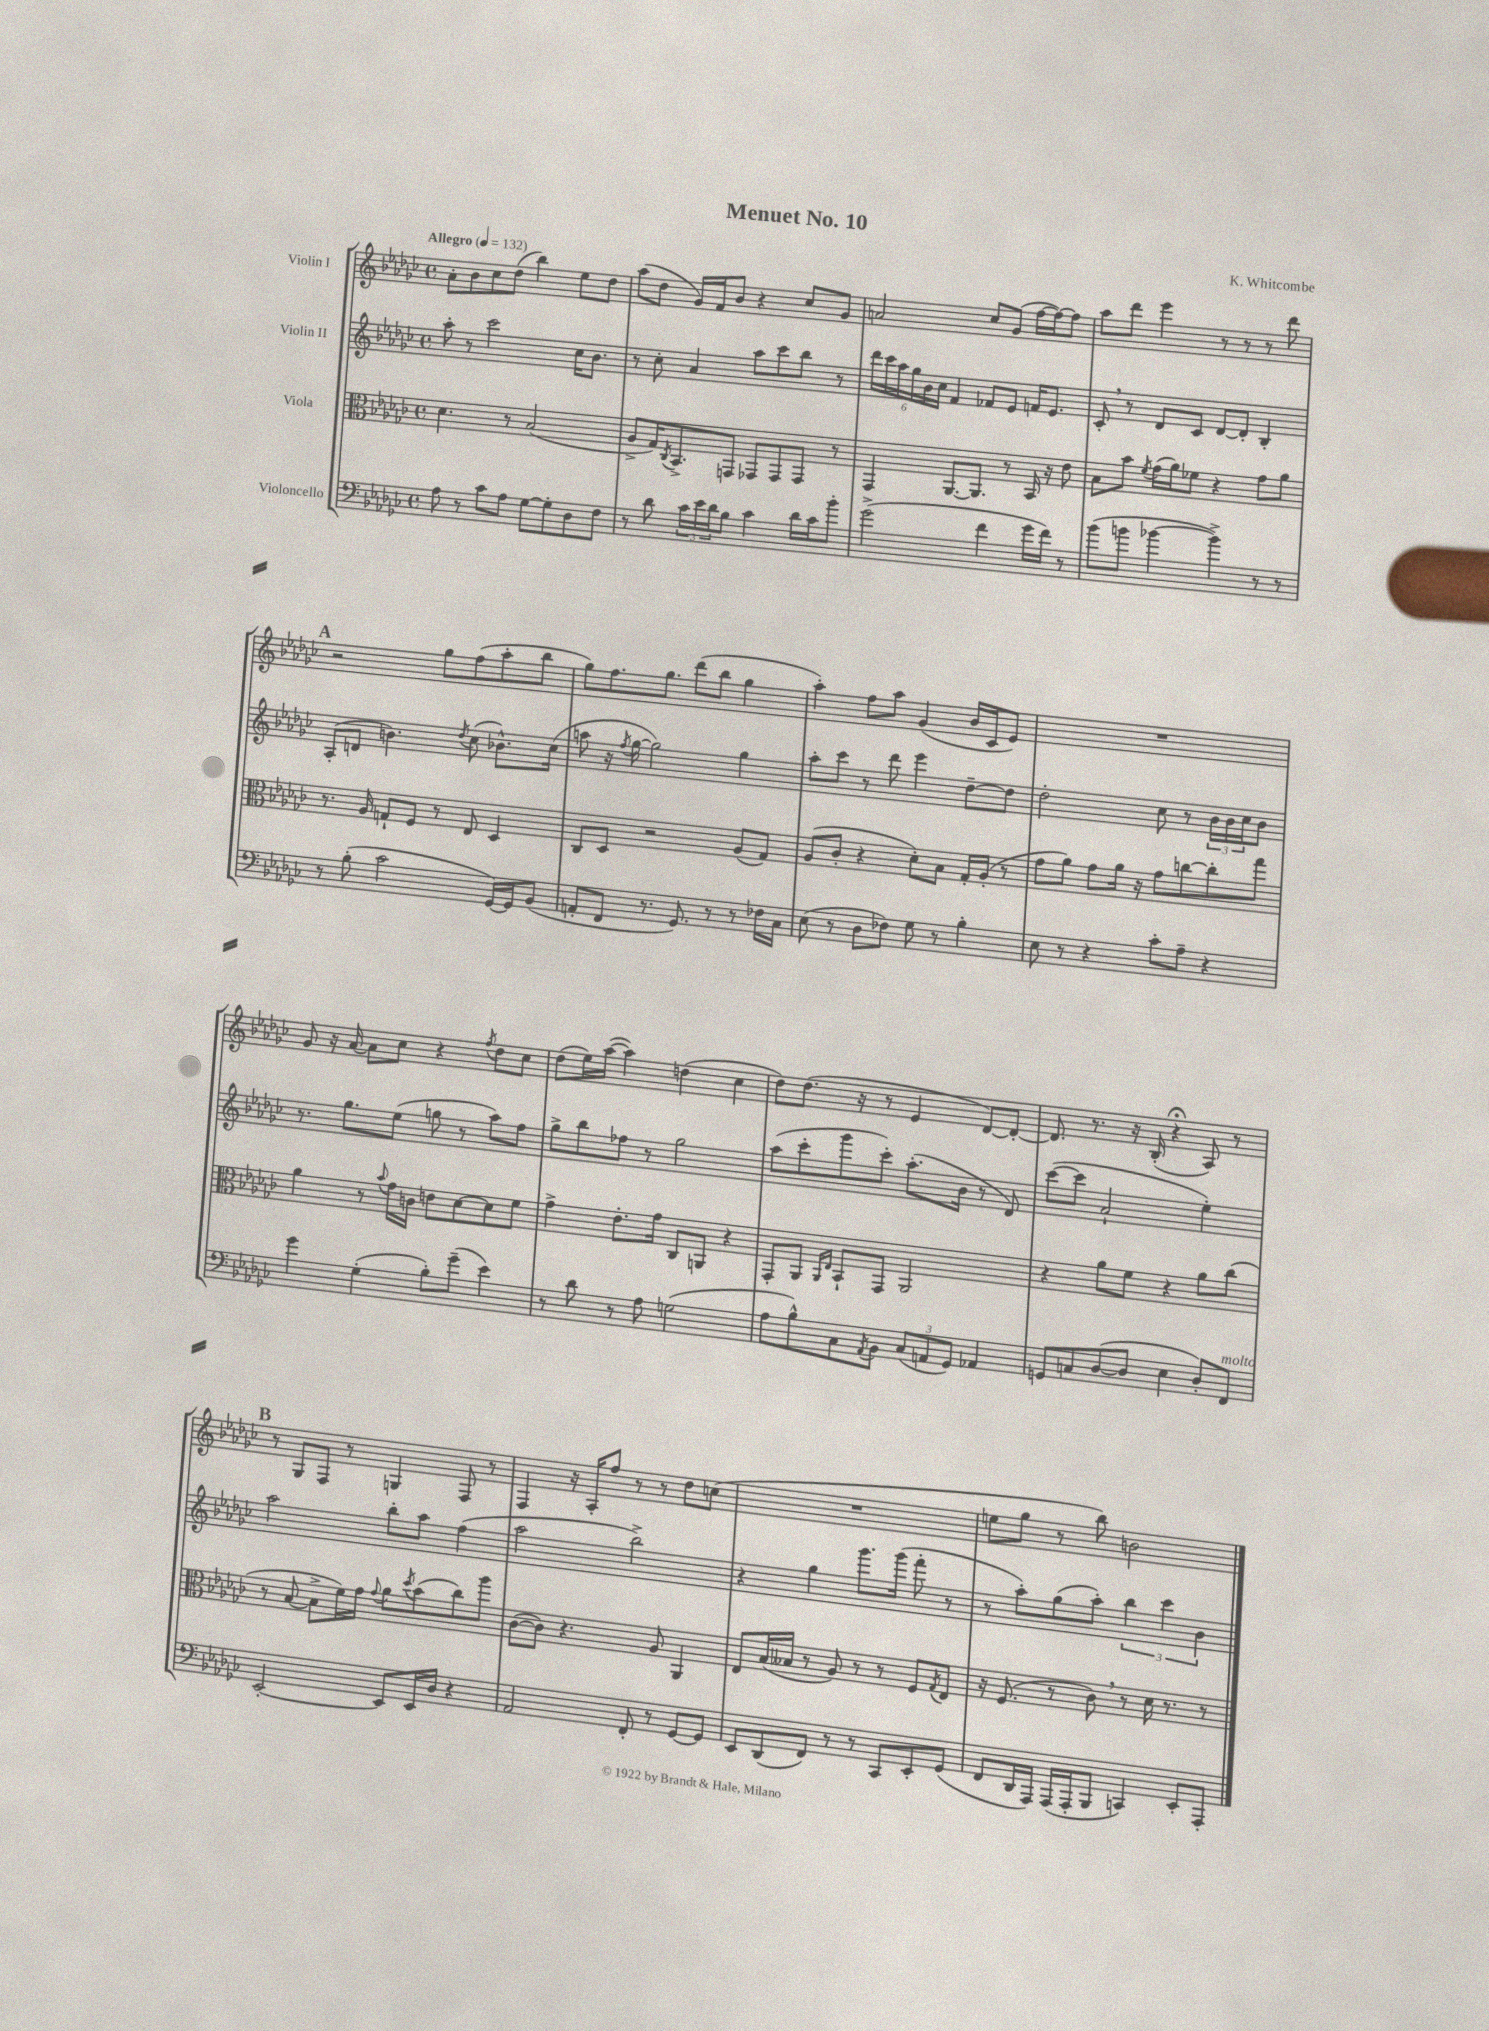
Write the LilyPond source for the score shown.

\header { title = "Menuet No. 10" composer = "K. Whitcombe" }
<<
\new StaffGroup <<
\new Staff = "s0" \with { instrumentName = "Violin I" } {
    \clef treble \key ges \major \defaultTimeSignature \time 4/4 \tempo "Allegro" 4 = 132
    aes'8-. bes'8 ces''8 des''8( bes''4) ees''8 des''8 |
    aes''8( des''8 ges'16) f'16 bes'8 r4 ces''8 ges'8 |
    a'2 ces''8 ges'8( f''16~ f''16~) f''8 |
    aes''8 des'''8 ees'''4 r8 r8 r8 des'''8 |
    \mark \markup { \bold "A" } r2 ges''8 f''8( aes''8-. bes''8 |
    ges''8) f''8. ges''8. des'''8( bes''8 ges''4 |
    aes''4-.) f''8 aes''8 ges'4( bes'16 ces'16 ees'8) |
    R1 |
    ges'8 r16 aes'16~ aes'8 ces''8 r4 \acciaccatura { f''8 } des''8 ces''8 |
    des''8( ees''16) aes''16~( aes''4) d''4( ces''4 |
    des''8) des''8.( r16 r8 ees'4 des'8~) des'8~-. |
    des'8. r8. r16 bes16-.( r4\fermata aes8) r8 |
    \mark \markup { \bold "B" } r8 ges8 f8 r8 g4 f8 r8 |
    f4 r16 aes16-. f''8 r8 r8 des''8 c''8( |
    R1 |
    e''8 ges''8 r8 bes''8) b'2 \bar "|." |
}
\new Staff = "s1" \with { instrumentName = "Violin II" } {
    \clef treble \key ges \major \defaultTimeSignature \time 4/4
    aes''8-. r8 ces'''2 ces''16 bes'8. |
    r8 ces''8-. aes'4 aes''8 ces'''8 bes''8 r8 |
    \tuplet 6/4 { des'''16 ces'''16 aes''16 ges''16 bes'16 ces''16 } f'4 fes'8 ees'8 f'16 ees'8. |
    ces'8-. \breathe r8 des'8 ces'8 des'8~ des'8-. bes4-. |
    \mark \markup { \bold "A" } aes8-.( d'8 b'4.) \acciaccatura { des''8 } ces''8( bes'8.-^) ces''16( |
    a''8 r16 \acciaccatura { f''8 } ges''16~ ges''2) ges''4 |
    aes''8-. ces'''8 r8 des'''8 ees'''4 des''8~-- des''8 |
    des''2-. ces''8 r8 \tuplet 3/2 { bes'16 bes'16 ces''16 } bes'8 |
    r8. ges''8. ees''8( g''8 r8 aes''8) f''8 |
    ges''8-> bes''8 fes''8 r8 ges''2 |
    aes''8( ces'''8-. ges'''8 ces'''8-.) aes''8.-.( bes'16 r8 des'8) |
    ces'''8~( ces'''8 aes'2-! ees''4-.) |
    \mark \markup { \bold "B" } aes''2 bes''8-. aes''8 f''4( |
    aes''2 bes''2->) |
    r4 ges''4 ges'''8. ges'''16( f'''8-. r8 |
    r8 aes''8-.) ges''8( aes''8-.) \tuplet 3/2 { bes''4 ces'''4 bes'4 } \bar "|." |
}
\new Staff = "s2" \with { instrumentName = "Viola" } {
    \clef alto \key ges \major \defaultTimeSignature \time 4/4
    des'4. r8 bes2( |
    aes8-> ges16) \acciaccatura { ces8 } bes,8.-> g,8 ges,8 ges,8 ges,8 r8 |
    ges,4 aes,8.~ aes,8. r8 bes,16 r16 ees'8 |
    bes8 bes'8 \acciaccatura { f'8 } ges'16( aes'16) fes'8 r4 ges'8 aes'8 |
    \mark \markup { \bold "A" } r8. aes16 g8-! f8 r8 ees8 des4 |
    ces8 des8 r2 aes8( ges8) |
    aes8( ces'8-. r4 des'8-.) bes8 ges16-. aes16-.( r8 |
    ges'8 aes'8) ges'8 aes'16 r16 ges'8 c''8~ c''8-. ges''8 |
    aes'4 r8 \appoggiatura { bes'8 } ges'16 c'16 e'8 des'8~ des'8 f'8 |
    ges'4-> ees'8.-. ges'16 ces8 a,8 r4 |
    ges,8-. aes,8 \grace { aes,16 ees16 } bes,8-! ges,8 aes,2 |
    r4 aes'8 f'8 r4 aes'8 ces''8( |
    \mark \markup { \bold "B" } r8 bes8~ bes8-> f'16) ges'16 \appoggiatura { ges'8 } aes'8 \acciaccatura { des''8 } bes'8( ces''8) aes''8 |
    ces'8~( ces'8) r4. aes8 aes,4 |
    ees8 bes16( beses16 r8 aes8) r8 r8 f8 \acciaccatura { ges8 } ees8 |
    r16 f8.( r8 ces'8) \breathe r8 des'16 r8. r8 \bar "|." |
}
\new Staff = "s3" \with { instrumentName = "Violoncello" } {
    \clef bass \key ges \major \defaultTimeSignature \time 4/4
    aes8 r8 ces'8 aes8 ges8~ ges8-. des8 f8 |
    r8 des'8 \tuplet 3/2 { ces'16 ees'16 des'16 } bes8 ces'4 des'16 ces'16 bes'8-. |
    ges'2->( f'4 ges'16 f'16) r8 |
    bes'8( b'8 bes'4~ bes'4->) r8 r8 |
    \mark \markup { \bold "A" } r8 bes8-.( ces'2 ges,16~) ges,16 bes,8( |
    a,8-. f,8 r8. ges,8.) r8 r8 fes16 ces16 |
    ees8( r8 des8 fes8) ges8 r8 bes4-. |
    ees8 r8 r4 ces'8-. aes8-- r4 |
    ges'4 ges4-.( bes8-.) ges'8--( ees'4) |
    r8 des'8 r8 aes8 g2( |
    aes8 bes8-^) ces8 \acciaccatura { aes,8 } bes,8 \tuplet 3/2 { ces8( a,8 ges,8) } aes,4 |
    g,8 c8 des8~( des8 ees4 des8-.) f,8^\markup { \italic "molto" } |
    \mark \markup { \bold "B" } ees,2~-. ees,8 ees,16 des16 r4 |
    aes,2 f,8-. r8 ges,8~ ges,8 |
    ees,8 des,8( f,8) r8 r8 ces,8 ees,8-. ges,8( |
    f,8 des,16 aes,,16) aes,,16( aes,,16-. bes,,8 c,4) ees,8-. aes,,8-. \bar "|." |
}
>>
>>
\layout { \context { \Score \remove "Bar_number_engraver" } }
